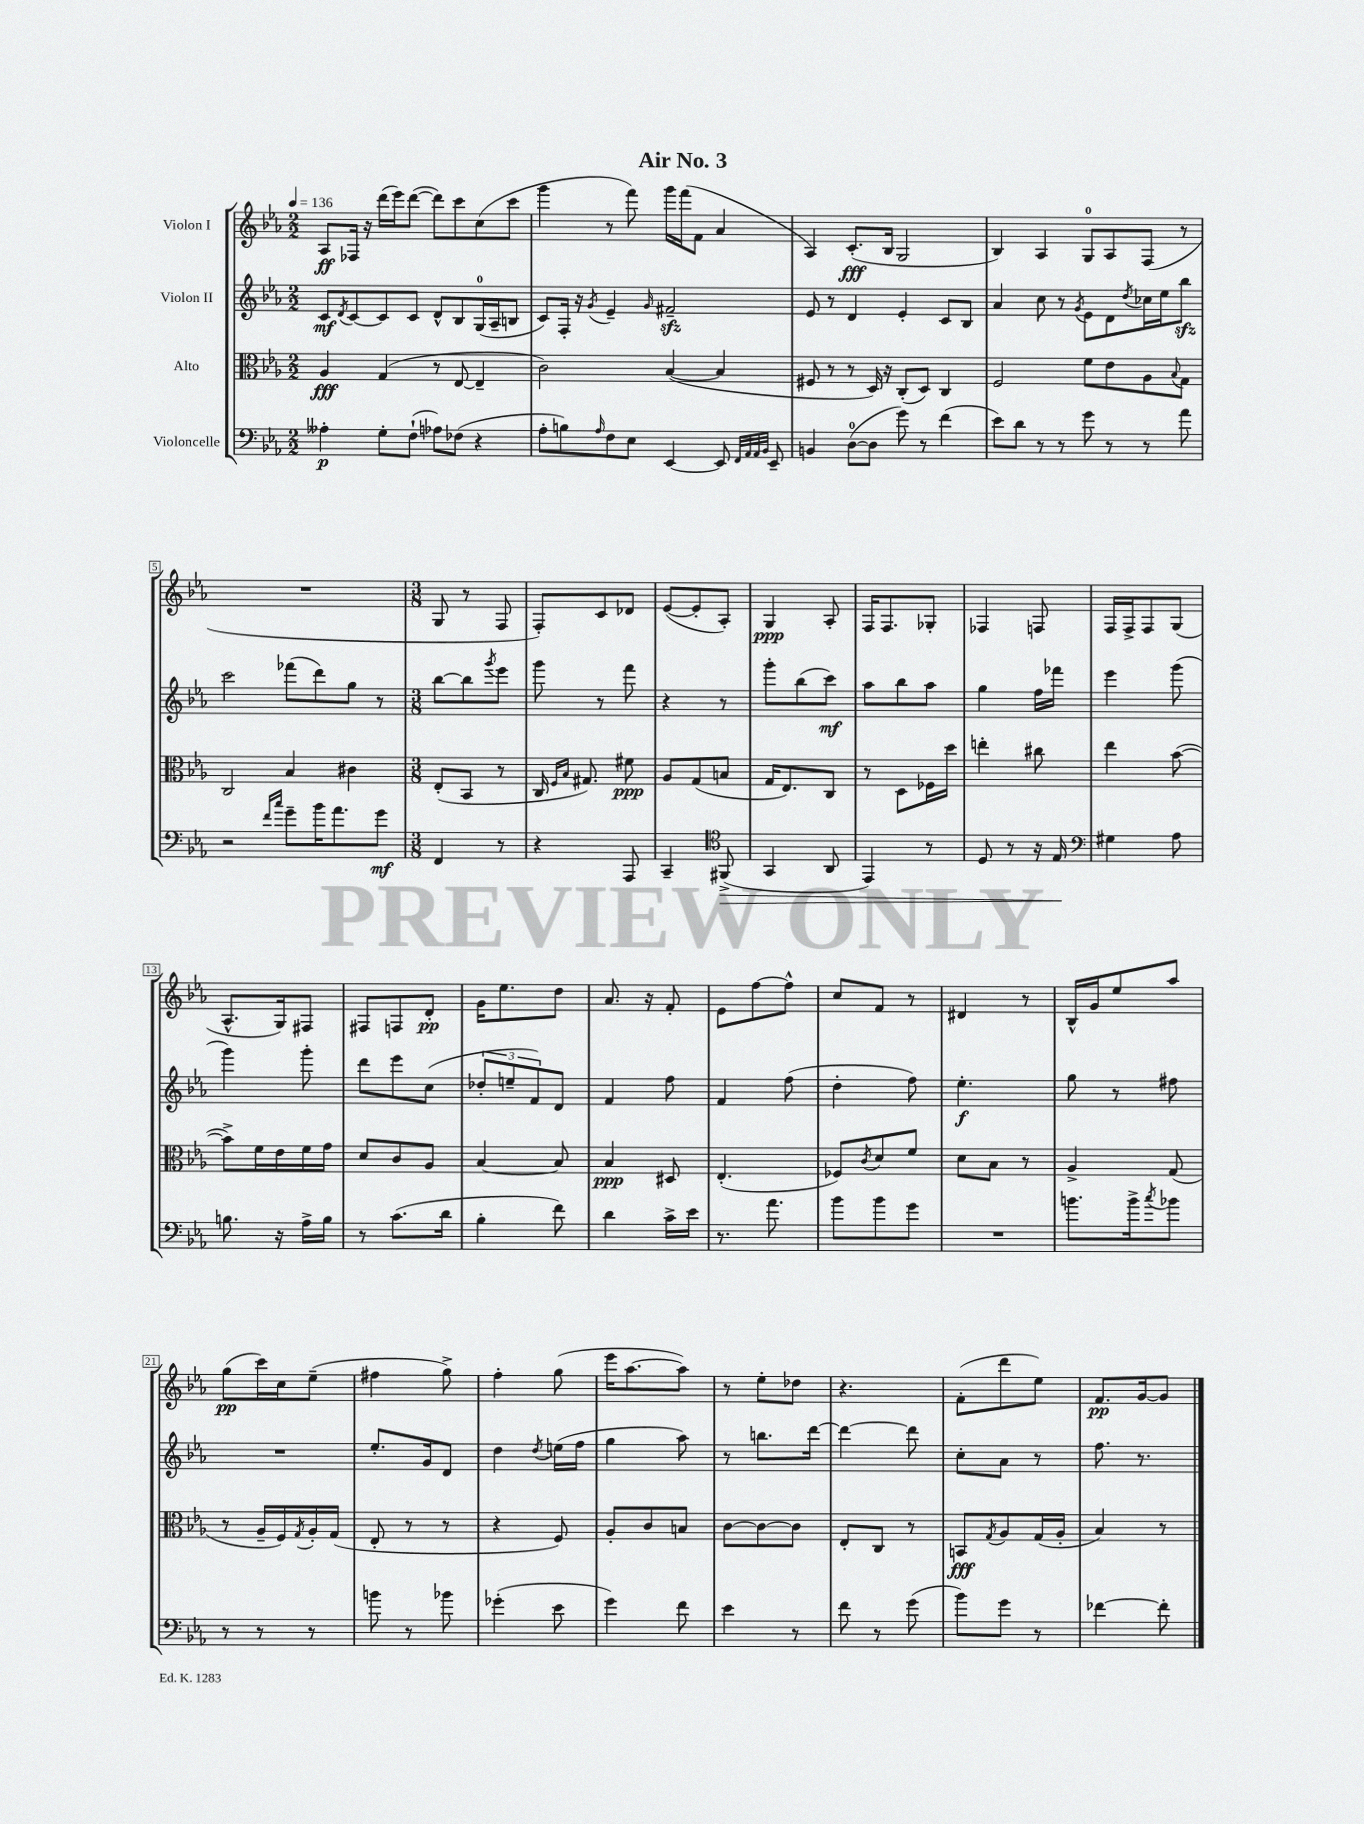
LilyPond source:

\header { title = "Air No. 3" }
<<
\new StaffGroup <<
\new Staff = "s0" \with { instrumentName = "Violon I" } {
    \clef treble \key ees \major \numericTimeSignature \time 2/2 \tempo 4 = 136
    aes8\ff fes16 r16 d'''16( ees'''16) d'''8~( d'''8) c'''8 c''8( c'''8 |
    g'''4 r8 f'''8) g'''16 f'''16( f'8 aes'4 |
    aes4) c'8.-.\fff( bes16 g2 |
    bes4) aes4 g8-0 aes8 f8( r8 |
    R1 |
    \numericTimeSignature \time 3/8 g8 r8 f8 |
    f8-.) c'8 des'8 |
    ees'8~( ees'8-. aes8-.) |
    g4\ppp aes8-. |
    f16 f8. ges8-. |
    fes4 f8 |
    f16 f16-> f8 g8( |
    aes8.-^ g16) fis8 |
    fis8 f8 d'8-.\pp |
    g'16 ees''8. d''8 |
    aes'8. r16 f'8-. |
    ees'8 f''8~ f''8-^ |
    c''8 f'8 r8 |
    dis'4 r8 |
    bes16-^ g'16 ees''8 aes''8 |
    g''8\pp( c'''16) c''16 ees''8--( |
    fis''4 g''8->) |
    f''4-. g''8( |
    ees'''16 aes''8.~ aes''8) |
    r8 ees''8-. des''8 |
    r4. |
    f'8-.( d'''8 ees''8) |
    f'8.\pp g'16~ g'8 \bar "|." |
}
\new Staff = "s1" \with { instrumentName = "Violon II" } {
    \clef treble \key ees \major \numericTimeSignature \time 2/2
    c'8\mf \acciaccatura { d'8 } c'8~ c'8 c'8 d'8-^ bes8 g16-0( aes16-- b8 |
    c'8) f16-. r16 \acciaccatura { g'8 } ees'4-- \grace { g'16 } fis'2--\sfz |
    ees'8 r8 d'4 ees'4-. c'8 bes8 |
    aes'4 c''8 r8 \acciaccatura { g'8 } ees'8 d'8 \acciaccatura { d''8 } ces''16 ees''16 bes''8\sfz |
    c'''2 fes'''8( d'''8) g''8 r8 |
    \numericTimeSignature \time 3/8 bes''8~ bes''8 \acciaccatura { g'''8 } ees'''8 |
    g'''8 r8 f'''8 |
    r4 r8 |
    g'''8-. bes''8( c'''8\mf) |
    aes''8 bes''8 aes''8 |
    g''4 f''16 fes'''16 |
    ees'''4 g'''8( |
    g'''4) g'''8-. |
    d'''8 ees'''8 c''8( |
    \tuplet 3/2 { des''8-. e''8-- f'8) } d'8 |
    f'4 f''8 |
    f'4 f''8( |
    d''4-. f''8) |
    ees''4.-.\f |
    g''8 r8 fis''8 |
    R4. |
    ees''8.-. g'16 d'8 |
    d''4 \acciaccatura { d''8 } e''16( f''16 |
    g''4 aes''8) |
    r8 b''8. d'''16~ |
    d'''4~ d'''8 |
    c''8-. aes'8 r8 |
    f''8. r8. \bar "|." |
}
\new Staff = "s2" \with { instrumentName = "Alto" } {
    \clef alto \key ees \major \numericTimeSignature \time 2/2
    aes4\fff g4( r8 ees8~ ees4-- |
    c'2) bes4~( bes4 |
    fis8 r8 r8 d16) r16 c8-.( d8) c4 |
    f2 f'8 ees'8 aes8 \appoggiatura { bes8 } g8 |
    c2 bes4 cis'4 |
    \numericTimeSignature \time 3/8 ees8-.( bes,8 r8 |
    c16 \grace { f16 bes16 } gis8.) fis'8\ppp |
    aes8 g8( b8 |
    g16 ees8.) c8 |
    r8 d8 fes16 d''16 |
    e''4-. cis''8 |
    ees''4 bes'8~( |
    bes'8->) f'16 ees'16 f'16 g'16 |
    d'8 c'8 aes8 |
    bes4~ bes8 |
    bes4\ppp dis8 |
    ees4.-.( |
    fes8) \acciaccatura { c'8 } d'8 f'8 |
    d'8 bes8 r8 |
    aes4-> g8( |
    r8 aes16-- f16) \acciaccatura { g8 } aes16-. g16( |
    ees8-. r8 r8 |
    r4 f8) |
    aes8-. c'8 b8 |
    c'8~ c'8~ c'8 |
    ees8-. c8 r8 |
    b,8\fff \acciaccatura { g8 } aes8 g16( aes16-. |
    bes4) r8 \bar "|." |
}
\new Staff = "s3" \with { instrumentName = "Violoncelle" } {
    \clef bass \key ees \major \numericTimeSignature \time 2/2
    aeses4-.\p g8-. f8-!( aes8) fes8( r4 |
    aes8-. b8) \grace { aes16 } f8 ees8 ees,4~ ees,8 \grace { f,32 aes,32 aes,32 bes,32 } ees,8-- |
    b,4 d8-0~( d8 g'8) r8 f'4( |
    ees'8) d'8 r8 r8 g'8 r8 r8 aes'8 |
    r2 \grace { f'16 c''16 } g'8-- bes'16 aes'8. g'8\mf |
    \numericTimeSignature \time 3/8 f,4 r8 |
    r4 aes,,8 |
    c,4-- \clef tenor fis,8->\>( |
    g,4 aes,8 |
    ees,4) r8 |
    d8 r8 r16 ees16\! |
    \clef bass gis4 aes8 |
    b8. r16 aes16-> b16 |
    r8 c'8.( d'16 |
    bes4-. f'8) |
    d'4 c'16-> ees'16 |
    r8. aes'8. |
    bes'8 bes'8 g'8 |
    R4. |
    b'8. b'16-> \acciaccatura { c''8 } bes'8 |
    r8 r8 r8 |
    b'8 r8 bes'8 |
    ges'4-.( ees'8 |
    g'4) f'8 |
    ees'4 r8 |
    f'8 r8 g'8( |
    bes'8) g'8 r8 |
    fes'4~ fes'8-. \bar "|." |
}
>>
>>
\layout { \context { \Score \override BarNumber.stencil = #(make-stencil-boxer 0.1 0.3 ly:text-interface::print) } }
